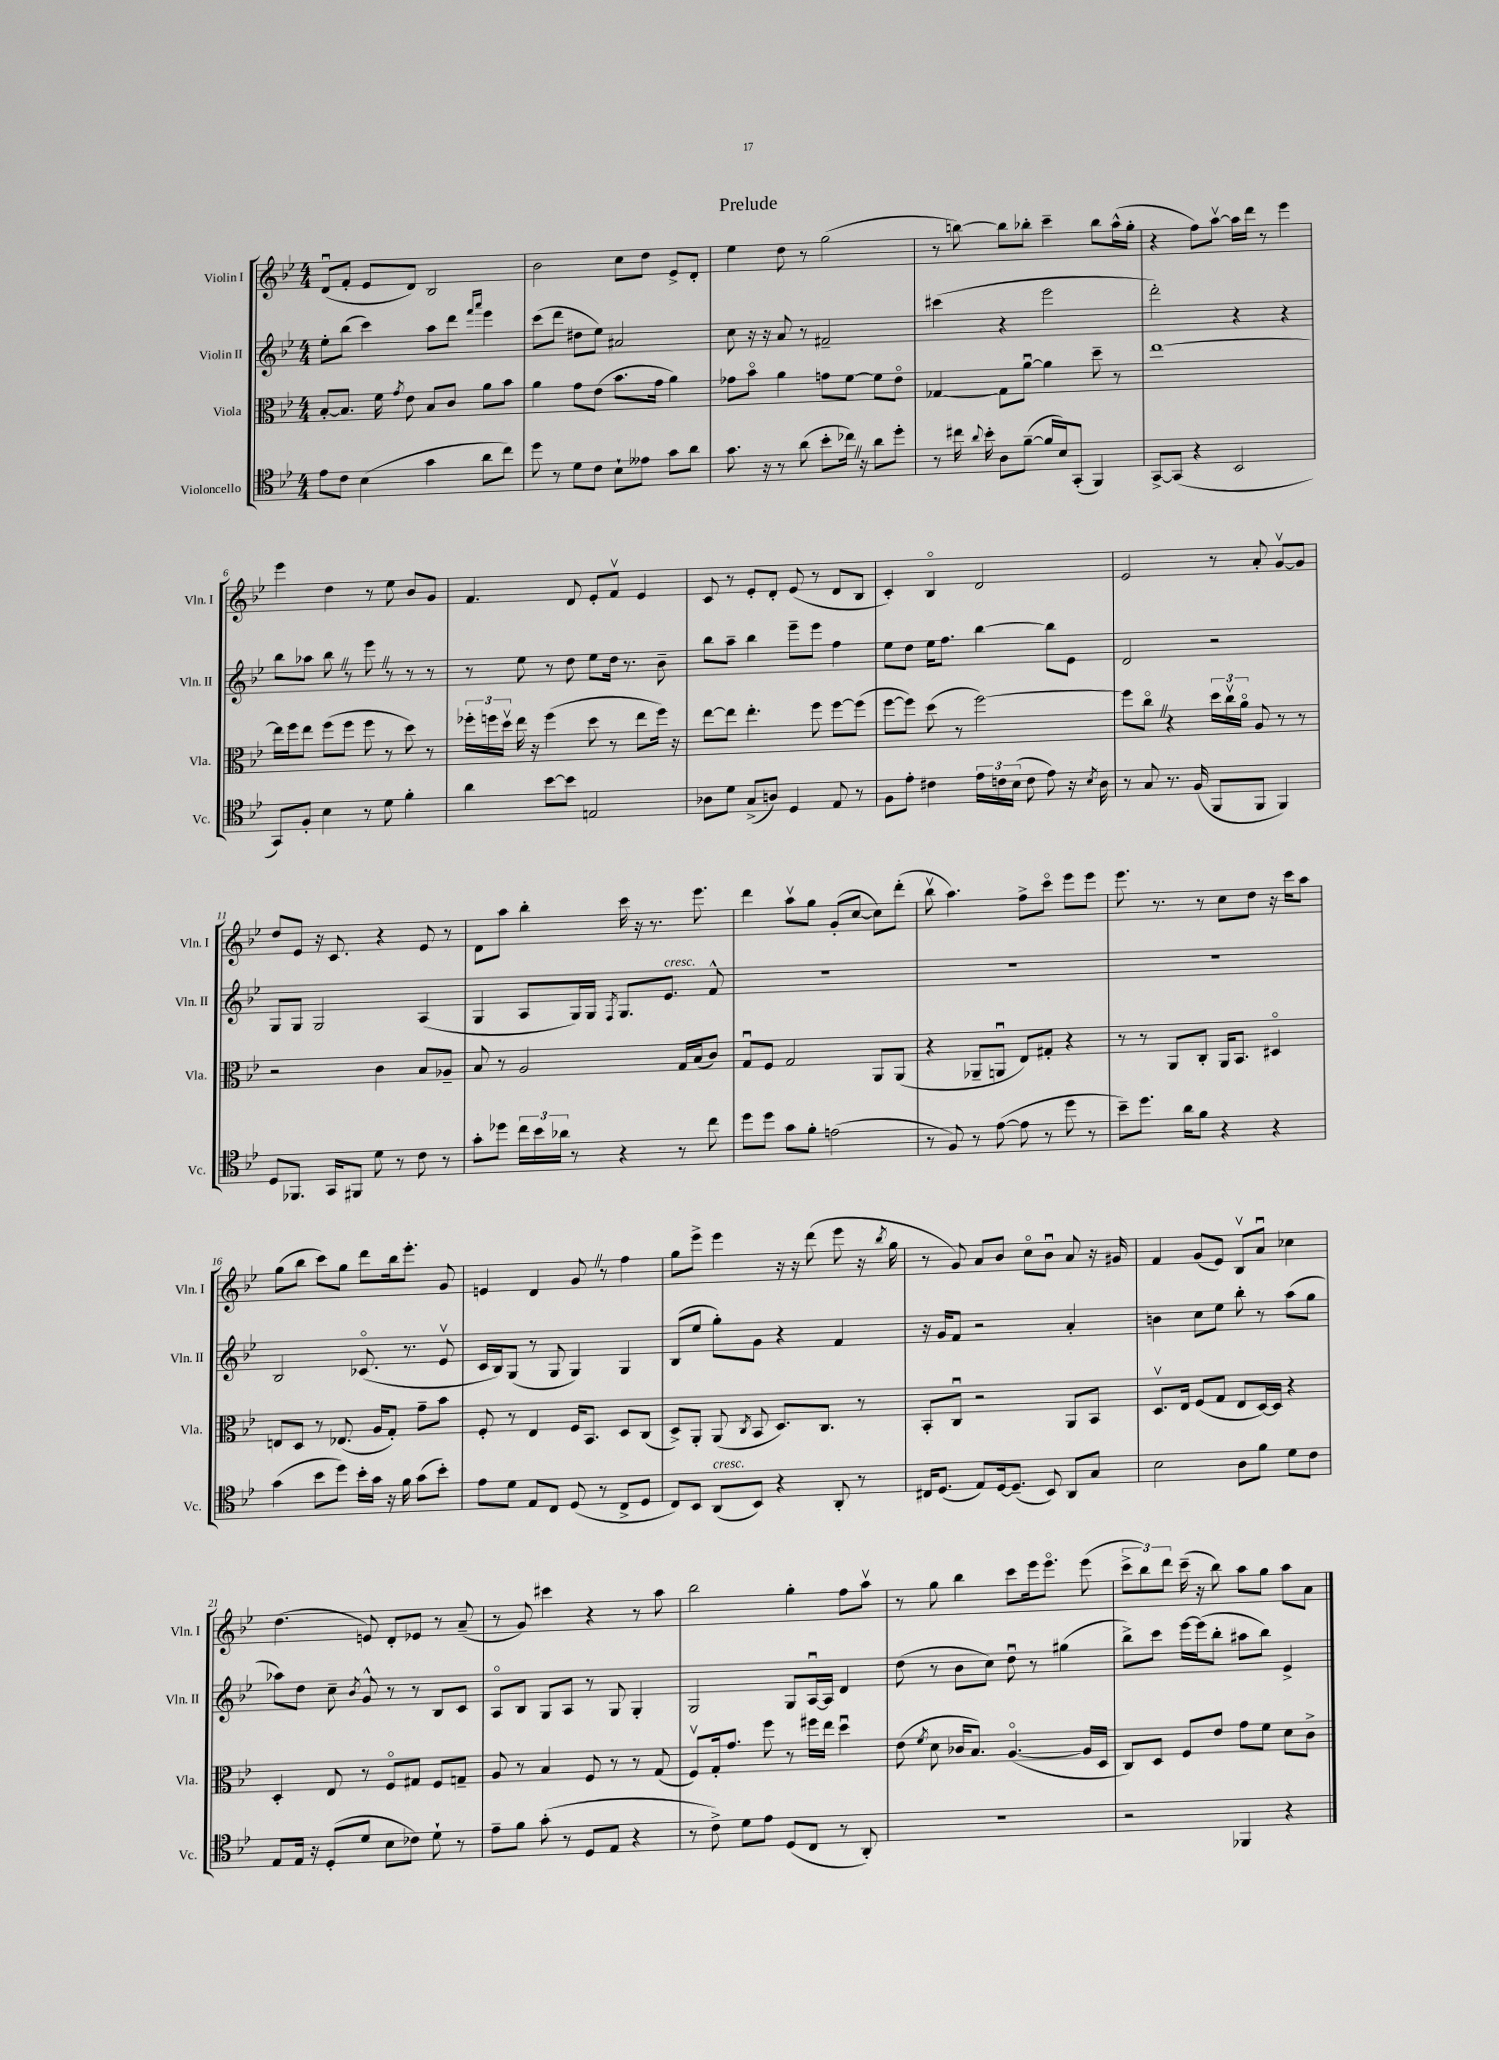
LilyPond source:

\header { title = "Prelude" }
<<
\new StaffGroup <<
\new Staff = "s0" \with { instrumentName = "Violin I" shortInstrumentName = "Vln. I" } {
    \clef treble \key bes \major \numericTimeSignature \time 4/4
    \autoBeamOff d'8[\downbow( f'8]-. ees'8[ d'8]) bes2 |
    bes'2 c''8[ d''8] ees'8[-> d'8]-. |
    ees''4 d''8 r8 g''2( |
    r8 b''8~) b''8[ bes''8]-. c'''4-- bes''8[ a''16-^( g''16]-. |
    r4 f''8[) a''8]~\upbow a''16[ d'''16] r8 ees'''4 |
    ees'''4 d''4 r8 ees''8 bes'8[ g'8] |
    f'4. d'8 ees'8[-. f'8]\upbow ees'4 |
    c'8 r8 ees'8[-. d'8]-. ees'8( r8 d'8[ bes8] |
    c'4-.) bes4\flageolet d'2 |
    ees'2 r8 a'8-. g'8[~\upbow g'8] |
    d''8[ ees'8] r16 c'8. r4 ees'8 r8 |
    d'8[ a''8] bes''4-. c'''16 r16 r8. ees'''8. |
    d'''4 a''8[\upbow g''8] g'8[-.( c''8]~ c''8[) d'''8]-.( |
    bes''8\upbow a''4.) f''8[-> c'''8]\flageolet ees'''8[ ees'''8] |
    ees'''8. r8. r8 c''8[ d''8] r16 c'''16[ a''8] |
    g''8[( bes''8] c'''8[) g''8] d'''8[ bes''16 ees'''8.]-. g'8 |
    e'4 d'4 g'8 \once \override BreathingSign.text = \markup { \musicglyph "scripts.caesura.straight" } \breathe r8 f''4 |
    g''8[ ees'''8]-> ees'''4 r16 r16 d'''8( ees'''8 r16 \acciaccatura { bes''8 } g''16 |
    r8 g'8) a'8[ bes'8] c''8[\flageolet bes'8]\downbow a'8 r16 gis'16 |
    f'4 g'8[( ees'8]) bes8[\upbow a'8]\downbow ces''4 |
    d''4.( e'8) d'8[-. ees'8] r8 a'8--( |
    r8 g'8) cis'''4 r4 r8 a''8 |
    bes''2 g''4-. f''8[ a''8]\upbow |
    r8 g''8 bes''4 c'''8[ ees'''16 ees'''8.]\flageolet ees'''8( |
    \tuplet 3/2 { c'''8[-> bes''8) d'''8] } c'''16--( r16 bes''8) a''8[ g''8] a''8[ a'8] \bar "|." |
}
\new Staff = "s1" \with { instrumentName = "Violin II" shortInstrumentName = "Vln. II" } {
    \clef treble \key bes \major \numericTimeSignature \time 4/4
    \autoBeamOff ees''8[-. bes''8]( c'''4) a''8[ d'''8] \grace { f'''16[ a'''16] } ees'''4 |
    c'''8[( d'''8] dis''8[ ees''8]) ais'2 |
    c''8 r16 r16 a'8 r8 fis'2-- |
    cis'''4( r4 ees'''2 |
    d'''2-.) r4 r4 |
    bes''8[ aes''8] bes''8 \once \override BreathingSign.text = \markup { \musicglyph "scripts.caesura.straight" } \breathe r8 ees'''8 \once \override BreathingSign.text = \markup { \musicglyph "scripts.caesura.straight" } \breathe r8 r8 r8 |
    r8 ees''8 r8 d''8 ees''8[ d''16] r8. bes'8-- |
    bes''8[ a''8]-- bes''4 ees'''8[-- ees'''8] f''4 |
    ees''8[ d''8] ees''16[ f''8.] bes''4~ bes''8[ ees'8] |
    d'2 r2 |
    g8[ g8] g2 a4( |
    g4 a8[ g16) g16] \acciaccatura { f8 } g8.[ ees'8.]^\markup { \italic "cresc." } f'8-^ |
    R1 |
    R1 |
    R1 |
    bes2 ces'8.\flageolet( r8. ees'8\upbow |
    c'16[ bes16) g8]( r8 g8 g4) g4 |
    bes8[( ees''8] g''8[-.) g'8] r4 f'4 |
    r16 g'16[ f'8] r2 a'4-. |
    b'4 c''8[ ees''8] bes''8-. r8 a''8[( g''8] |
    aes''8[) d''8] c''8-- \acciaccatura { bes'8 } g'8-^ r8 r8 bes8[ c'8] |
    a8[\flageolet bes8] g8[ a8] r8 g8 g4-. |
    g2 g8[ a16~\downbow a16] d'4 |
    d''8( r8 bes'8[ c''8]) d''8\downbow r8 gis''4( |
    bes''8[->) c'''8] ees'''16[~ ees'''16( bes''8]-. ais''8[ bes''8]) ees'4-> \bar "|." |
}
\new Staff = "s2" \with { instrumentName = "Viola" shortInstrumentName = "Vla." } {
    \clef alto \key bes \major \numericTimeSignature \time 4/4
    \autoBeamOff bes8[~-. bes8.] f'16 \acciaccatura { g'8 } ees'8 bes8[ c'8] a'8[ bes'8] |
    a'4 g'8[ ees'8]( bes'8.[ g'16] a'4) |
    ges'8[ bes'8]\flageolet a'4 g'8[ f'8]~ f'8[ ees'8]\flageolet |
    ges4~ ges8[ a'8]~\downbow a'4 d''8-- r8 |
    ees''1~ |
    ees''16[ f''16 ees''8] f''8[( f''8] f''8 r8 d''8) r8 |
    \tuplet 3/2 { fes''16[-. f''16 d''16]\upbow } ees''16 r16 f''4( d''8 r8 ees''8[ f''16]) r16 |
    ees''8[~ ees''8] ees''4.-. f''8 f''8[~ f''8]( |
    f''8[~ f''8]) d''8( r8 f''2~) |
    f''8[ c''8]\flageolet \once \override BreathingSign.text = \markup { \musicglyph "scripts.caesura.straight" } \breathe r4 \tuplet 3/2 { d''16[ c''16\upbow a'16]\flageolet } a8 r8 r8 |
    r2 c'4 bes8[ aes8]-- |
    bes8 r8 a2 g16[ bes16( c'8]) |
    g8[\downbow f8] g2 a,8[ a,8]( |
    r4 aes,8[-- a,8]\downbow ees8[) gis8]-. r4 |
    r8 r8 a,8[ c8]-. a,16[ bes,8.] dis4\flageolet |
    e8[ d8] r8 ees8.( a16[ g8]-.) g'8[-- bes'8] |
    f8-. r8 ees4 f16[ bes,8.] d8[ c8]( |
    d8[->) a,8]-. a,8( \acciaccatura { c8 } bes,8 d8.[) c8.] r8 |
    bes,8[-. c8]\downbow r2 a,8[ bes,8] |
    d8.[\upbow ees16] f8[( g8] ees8[ d16~) d16] r4 |
    d4-. ees8 r8 f8[\flageolet gis8] f8[ g8]-- |
    a8 r8 bes4 f8 r8 r8 g8( |
    f8[\upbow) g16-. g'8.] f''8 r8 fis''16[ ees''16] d''4\downbow |
    ees'8( \acciaccatura { f'8 } d'8 ces'16[ bes8.]) a4.~\flageolet( a16[ d16] |
    c8[) d8] f8[ ees'8] g'8[ f'8] d'8[ c'8]-> \bar "|." |
}
\new Staff = "s3" \with { instrumentName = "Violoncello" shortInstrumentName = "Vc." } {
    \clef tenor \key bes \major \numericTimeSignature \time 4/4
    \autoBeamOff ees'8[ c'8] bes4( g'4 a'8[ c''8]) |
    d''8 r8 d'8[ c'8] bes8[-! eeses'8] g'8[ a'8] |
    g'8. r16 r8 a'8( bes'8[-. ces''16]) \once \override BreathingSign.text = \markup { \musicglyph "scripts.caesura.straight" } \breathe r16 a'8[ d''8]-. |
    r8 cis''16 \appoggiatura { a'8 } bes'16-. a8[ f'8]~--( f'16[ bes16) g,8]-.( f,4) |
    g,8[~-> g,8]( r4 bes,2 |
    g,8[) f8]-. bes4 r8 d'8 f'4-. |
    a'4 bes'8[~ bes'8] e2 |
    aes8[ d'8] g8[->( a8]) d4 ees8 r8 |
    f8[ ees'8]-. cis'4 \tuplet 3/2 { ees'16[ c'16 bes16]( } c'8 ees'8) r16 \acciaccatura { bes8 } a16 |
    r8 g8 r8. f16( f,8[ f,8] f,4) |
    d8[ fes,8.] g,16[ fis,8] d'8 r8 c'8 r8 |
    g'8[-. des''8] \tuplet 3/2 { c''16[ bes'16 aes'16] } r8 r4 r8 c''8 |
    d''8[ d''8] g'8[ f'8]-. e'2( |
    r8 f8) r8 ees'8~( ees'8 r8 d''8 r8 |
    bes'8[--) d''8.] a'16[ f'8] r4 r4 |
    g'4( bes'8[ d''8]) bes'16[-. g'16] r16 f'16 g'8[( bes'8]-.) |
    ees'8[ d'8] ees8[ c8] d8( r8 c8[-> d8] |
    c8[) bes,8] a,8[^\markup { \italic "cresc." }( bes,8]) r4 a,8-. r8 |
    cis16[ d8.]( ees8[) d16~ d8.]--( bes,8) a,8[ g8] |
    bes2 a8[ f'8] d'8[ c'8] |
    ees8[ ees16] r16 d8[-.( d'8] bes8[ ces'8]) d'8-! r8 |
    ees'8[-- f'8] g'8-.( r8 d8[ ees8] r4 |
    r8 c'8->) d'8[ ees'8] d8[( c8] r8 a,8-.) |
    r1 |
    r2 fes,4 r4 \bar "|." |
}
>>
>>
